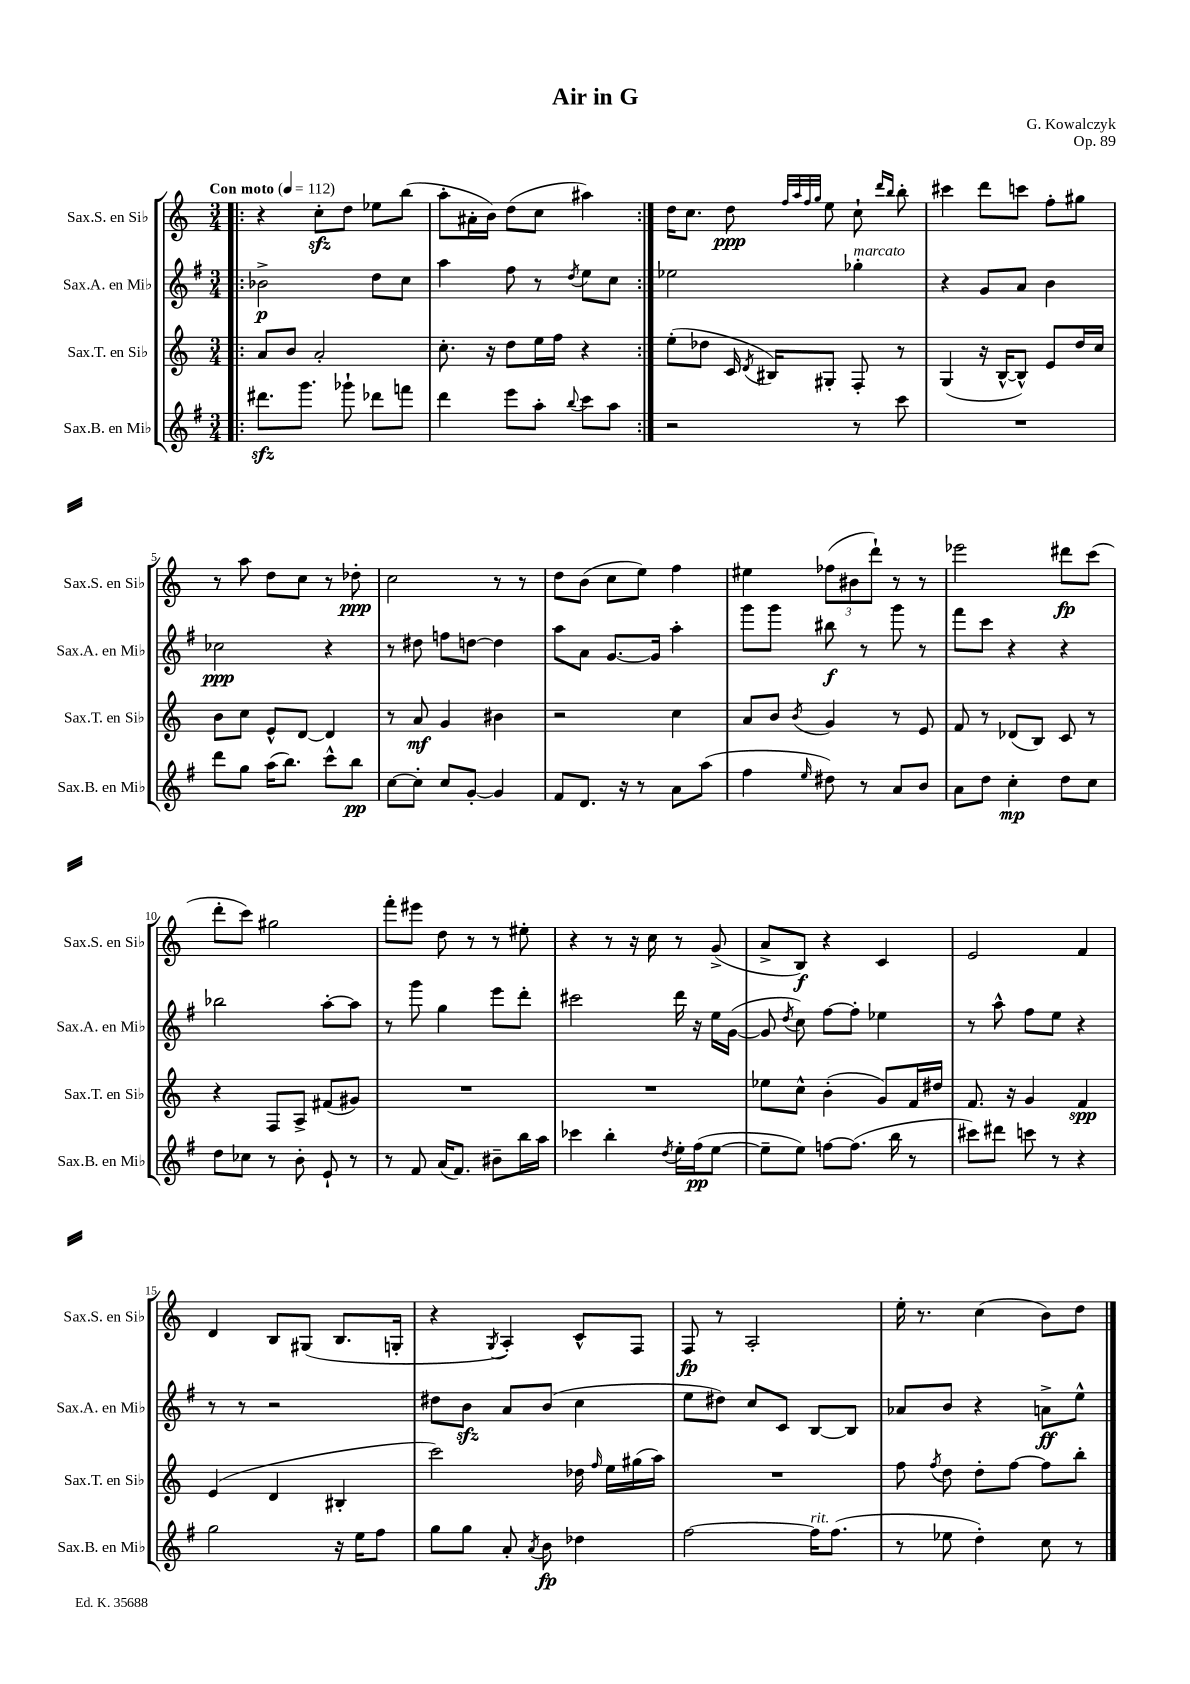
\header { title = "Air in G" composer = "G. Kowalczyk" opus = "Op. 89" }
<<
\new StaffGroup <<
\new Staff = "s0" \with { instrumentName = "Sax.S. en Sib" shortInstrumentName = "Sax.S. en Sib" } {
    \clef treble \key c \major \numericTimeSignature \time 3/4 \tempo "Con moto" 4 = 112
    \autoBeamOff \repeat volta 2 { \bar ".|:" r4 c''8[-.\sfz d''8] ees''8[ b''8]( |
    a''8[-. ais'16-. b'16]) d''8[( c''8] ais''4) | }
    d''16[ c''8.] d''8\ppp \grace { f''32[ a''32 f''32 g''32] } e''8 c''8-! \grace { d'''16[ b''16] } b''8-. |
    cis'''4 d'''8[ c'''8] f''8[-. gis''8] |
    r8 a''8 d''8[ c''8] r8 des''8-.\ppp |
    c''2 r8 r8 |
    d''8[ b'8]( c''8[ e''8]) f''4 |
    eis''4 \tuplet 3/2 { fes''8[( bis'8 d'''8]-!) } r8 r8 |
    ees'''2 dis'''8[\fp c'''8]( |
    d'''8[-. c'''8]) gis''2 |
    f'''8[-. eis'''8] d''8 r8 r8 eis''8-. |
    r4 r8 r16 c''16 r8 g'8->( |
    a'8[-> b8]\f) r4 c'4 |
    e'2 f'4 |
    d'4 b8[ gis8]( b8.[ g16]-. |
    r4 \acciaccatura { g8 } a4-.) c'8[-^ f8] |
    f8\fp r8 a2-. |
    e''16-. r8. c''4( b'8[) d''8] \bar "|." |
}
\new Staff = "s1" \with { instrumentName = "Sax.A. en Mib" shortInstrumentName = "Sax.A. en Mib" } {
    \clef treble \key g \major \numericTimeSignature \time 3/4
    \autoBeamOff \repeat volta 2 { \bar ".|:" bes'2->\p d''8[ c''8] |
    a''4 fis''8 r8 \acciaccatura { d''8 } e''8[ c''8] | }
    ees''2 ges''4-.^\markup { \italic "marcato" } |
    r4 g'8[ a'8] b'4 |
    ces''2\ppp r4 |
    r8 dis''8 f''8[ d''8]~ d''4 |
    a''8[ a'8] g'8.[~ g'16] a''4-. |
    g'''8[ g'''8] bis''8\f r8 g'''8 r8 |
    fis'''8[ c'''8] r4 r4 |
    bes''2 a''8[~-. a''8] |
    r8 g'''8 g''4 e'''8[ d'''8]-. |
    cis'''2 d'''16 r16 e''16[ g'16]~( |
    g'8 \acciaccatura { d''8 } c''8) fis''8[~ fis''8]-. ees''4 |
    r8 a''8-^ fis''8[ e''8] r4 |
    r8 r8 r2 |
    dis''8[ b'8]\sfz a'8[ b'8]( c''4 |
    e''8[ dis''8]) c''8[ c'8] b8[~ b8] |
    aes'8[ b'8] r4 a'8[->\ff e''8]-^ \bar "|." |
}
\new Staff = "s2" \with { instrumentName = "Sax.T. en Sib" shortInstrumentName = "Sax.T. en Sib" } {
    \clef treble \key c \major \numericTimeSignature \time 3/4
    \autoBeamOff \repeat volta 2 { \bar ".|:" a'8[ b'8] a'2-. |
    c''8.-. r16 d''8[ e''16 f''16] r4 | }
    e''8[-.( des''8] c'16 \acciaccatura { d'8 } bis16[) gis8]-. f8-. r8 |
    g4( r16 b16[~-^ b8]-^) e'8[ d''16 c''16] |
    b'8[ c''8] e'8[-^ d'8]~ d'4 |
    r8 a'8\mf g'4 bis'4 |
    r2 c''4 |
    a'8[ b'8] \acciaccatura { b'8 } g'4 r8 e'8 |
    f'8 r8 des'8[( b8]) c'8 r8 |
    r4 f8[ a8]-> fis'8[( gis'8]) |
    R2. |
    R2. |
    ees''8[ c''8]-^ b'4-.( g'8[) f'16 dis''16] |
    f'8. r16 g'4 f'4\spp |
    e'4( d'4 bis4-. |
    c'''2) des''16 \grace { f''16 } e''16[ gis''16( a''16]) |
    R2. |
    f''8 \acciaccatura { f''8 } d''8 d''8[-. f''8]~ f''8[ b''8]-. \bar "|." |
}
\new Staff = "s3" \with { instrumentName = "Sax.B. en Mib" shortInstrumentName = "Sax.B. en Mib" } {
    \clef treble \key g \major \numericTimeSignature \time 3/4
    \autoBeamOff \repeat volta 2 { \bar ".|:" dis'''8.[\sfz g'''8.] ges'''8-! des'''8[ f'''8] |
    d'''4 e'''8[ a''8]-. \appoggiatura { b''8 } c'''8[ a''8] | }
    r2 r8 c'''8 |
    R2. |
    d'''8[ g''8] a''16[( b''8.]) c'''8[-^ b''8]\pp |
    c''8[~ c''8]-. c''8[ g'8]~-. g'4 |
    fis'8[ d'8.] r16 r8 a'8[ a''8]( |
    fis''4 \grace { e''16 } dis''8) r8 a'8[ b'8] |
    a'8[ d''8] c''4-.\mp d''8[ c''8] |
    d''8[ ces''8] r8 b'8-. e'8-! r8 |
    r8 fis'8 a'16[( fis'8.]) bis'8[-- b''16 a''16] |
    ces'''4 b''4-. \acciaccatura { d''8 } e''16[-. fis''16\pp( e''8]~ |
    e''8[-- e''8]) f''8[~ f''8.]( b''16 r8 |
    cis'''8[) dis'''8] c'''8 r8 r4 |
    g''2 r16 e''16[ fis''8] |
    g''8[ g''8] a'8-. \acciaccatura { a'8 } b'8\fp des''4 |
    fis''2~ fis''16[^\markup { \italic "rit." } fis''8.]( |
    r8 ees''8 d''4-.) c''8 r8 \bar "|." |
}
>>
>>
